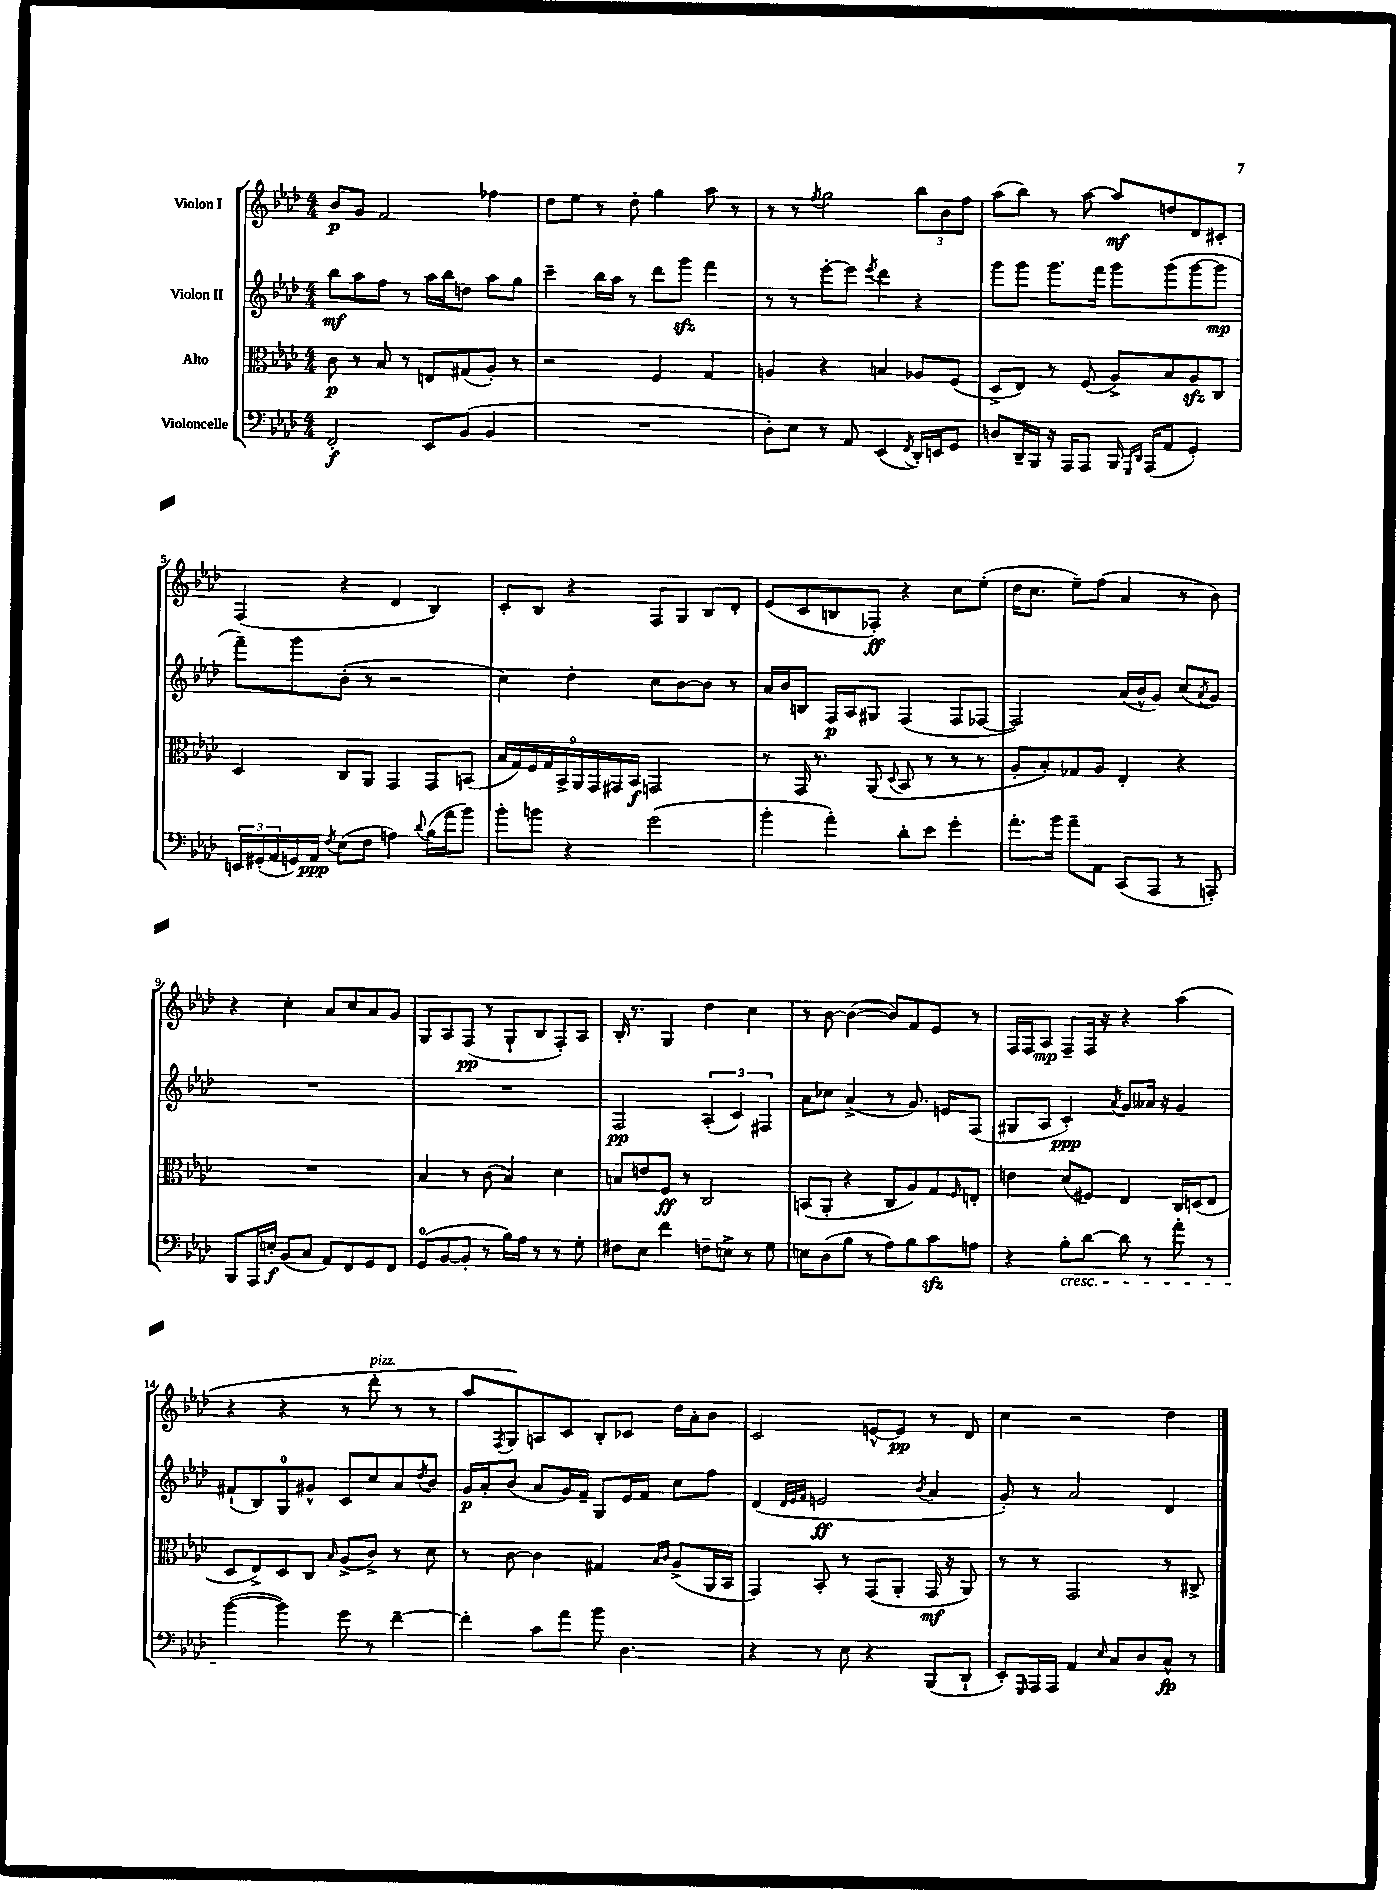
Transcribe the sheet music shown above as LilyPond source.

<<
\new StaffGroup <<
\new Staff = "s0" \with { instrumentName = "Violon I" } {
    \clef treble \key aes \major \numericTimeSignature \time 4/4
    bes'8\p g'8 f'2 fes''4 |
    des''8 ees''8 r8 des''8-. g''4 aes''8 r8 |
    r8 r8 \acciaccatura { f''8 } g''2 \tuplet 3/2 { bes''8 bes'8 f''8 } |
    aes''8( bes''8) r8 aes''8~ aes''8\mf d''8 des'8 cis'8-. |
    f4( r4 des'4 bes4) |
    c'8-. bes8 r4 f8 g8 bes8 des'8-. |
    ees'8( c'8 b8 fes8-.\ff) r4 c''8 ees''8-.( |
    des''16 c''8. ees''8--) f''8( aes'4 r8 bes'8) |
    r4 c''4-. aes'8 c''8 aes'8 g'8 |
    g8 aes8 f8\pp( r8 g8-! bes8 f8-.) aes8 |
    bes16-. r8. g4 des''4 c''4 |
    r8 bes'8~ bes'4~( bes'8) f'8 ees'8 r8 |
    f16 f16 aes8\mp f8-- f16 r16 r4 aes''4( |
    r4 r4 r8 des'''8-.^\markup { \italic "pizz." } r8 r8 |
    aes''8 \acciaccatura { f8 } g8) a8 c'8 bes8-. ces'8 des''16 aes'16-. bes'8 |
    c'2 e'8~-^ e'8\pp r8 des'8 |
    c''4 r2 des''4 \bar "|." |
}
\new Staff = "s1" \with { instrumentName = "Violon II" } {
    \clef treble \key aes \major \numericTimeSignature \time 4/4
    bes''8\mf aes''8 f''8 r8 aes''16 bes''16 d''8 aes''8 g''8 |
    c'''4-- bes''16 aes''16 r8 des'''8 g'''8\sfz f'''4 |
    r8 r8 ees'''8~-. ees'''8 \acciaccatura { ees'''8 } des'''4 r4 |
    g'''8 g'''8 g'''8. f'''16 g'''8 g'''8( g'''8~ g'''8\mp |
    f'''8--) g'''8 bes'8-.( r8 r2 |
    c''4) des''4-. c''8 bes'8~ bes'8 r8 |
    aes'16 bes'16 b8 f16\p aes16 gis8 f4( f8 fes8~ |
    fes2) aes'16( bes'16-^ g'8) c''8( \acciaccatura { aes'8 } g'8) |
    R1 |
    R1 |
    f2\pp \tuplet 3/2 { aes4-.( c'4) fis4 } |
    aes'8 ces''8 aes'4->( r8 g'8.) e'16 f8( |
    gis8 aes8 c'4-.\ppp) \acciaccatura { aes'8 } g'8 aeses'16 r16 g'4 |
    fis'8-!( bes8) g8-0 gis'8-^ c'8 c''8 aes'8 \acciaccatura { des''8 } bes'8 |
    g'16\p aes'16-. bes'8( aes'8 g'16) f'16-- g8 ees'16 f'16 c''8 f''8 |
    des'4( \grace { des'32 ees'32 f'32 } e'2\ff \acciaccatura { bes'8 } aes'4 |
    g'8-.) r8 aes'2 des'4 \bar "|." |
}
\new Staff = "s2" \with { instrumentName = "Alto" } {
    \clef alto \key aes \major \numericTimeSignature \time 4/4
    c'8\p r8 bes8 r8 e8 gis8( aes8-.) r8 |
    r2 f4 g4 |
    a4 r4 b4 aes8 f8( |
    des8-> ees8) r8 f8( aes8->) bes8 aes8\sfz c8 |
    des4 c8 aes,8 g,4 g,8 b,8( |
    \tuplet 9/8 { bes16 g16) f16 g16 bes,16-> aes,16 g,16 gis,16 bes,16\f } g,2 |
    r8 g,16 r8. aes,8( \appoggiatura { des8 } bes,8 r8 r8 r8 |
    aes8-. bes8-.) ges8 aes8 ees4-. r4 |
    R1 |
    bes4 r8 c'8( bes4) des'4 |
    b8 e'8 f8\ff r8 c2 |
    b,8( aes,8-. r4 c8 aes8) g8 \grace { f16 } e8-. |
    e'4 des'8( fis8) ees4 c16 d16( ees8 |
    des8 ees8->) des8 c8 \grace { bes16 } aes8->( c'8->) r8 des'8 |
    r8 c'8~ c'4 gis4 \grace { bes16 c'16 } aes8->( aes,16 bes,16 |
    g,4) bes,8-. r8 g,8( aes,8-. g,16\mf r16 aes,8) |
    r8 r8 g,2 r8 cis8-> \bar "|." |
}
\new Staff = "s3" \with { instrumentName = "Violoncelle" } {
    \clef bass \key aes \major \numericTimeSignature \time 4/4
    f,2-.\f ees,8 bes,8( bes,4 |
    R1 |
    des8-.) ees8 r8 aes,8 ees,4( \acciaccatura { f,8 } des,16-.) e,16 g,8 |
    d8 des,16-- bes,,16 r16 aes,,16 aes,,8 bes,,16 \grace { g,,16 des,16 } aes,,16( aes,8 g,4-.) |
    \tuplet 3/2 { e,16 gis,16-.( aes,16 } g,16) aes,16\ppp \acciaccatura { f8 } ees8( f8 a4) \appoggiatura { des'8 } bes16( aes'16 bes'8) |
    bes'8-. b'8 r4 g'2( |
    bes'4-. aes'4-.) des'8-. ees'8 g'4-. |
    aes'8.-. bes'16 aes'8-- aes,8 c,8( aes,,8 r8 a,,8-.) |
    bes,,8 aes,,16 e16-.\f bes,8( c8 aes,8) f,8 g,8 f,8 |
    g,8-0( bes,8~ bes,8-. r8 bes16) aes16 r8 r8 g8-. |
    fis8 ees8 f'4 f8-- e8-> r8 g8 |
    e8 des8( bes8 r8 aes8) bes8 c'8\sfz a8 |
    r4 bes8-.\cresc des'8~ des'8 r8 aes'8-. r8 |
    bes'4~\!( bes'4) g'8 r8 f'4~-- |
    f'4-. c'8 aes'8 bes'8 des4. |
    r4 r8 ees8 r4 bes,,8( des,8-! |
    ees,8-.) \grace { g,,16 } aes,,16 aes,,16 aes,4 \grace { ees16 } c8 des8 c8-^\fp r8 \bar "|." |
}
>>
>>
